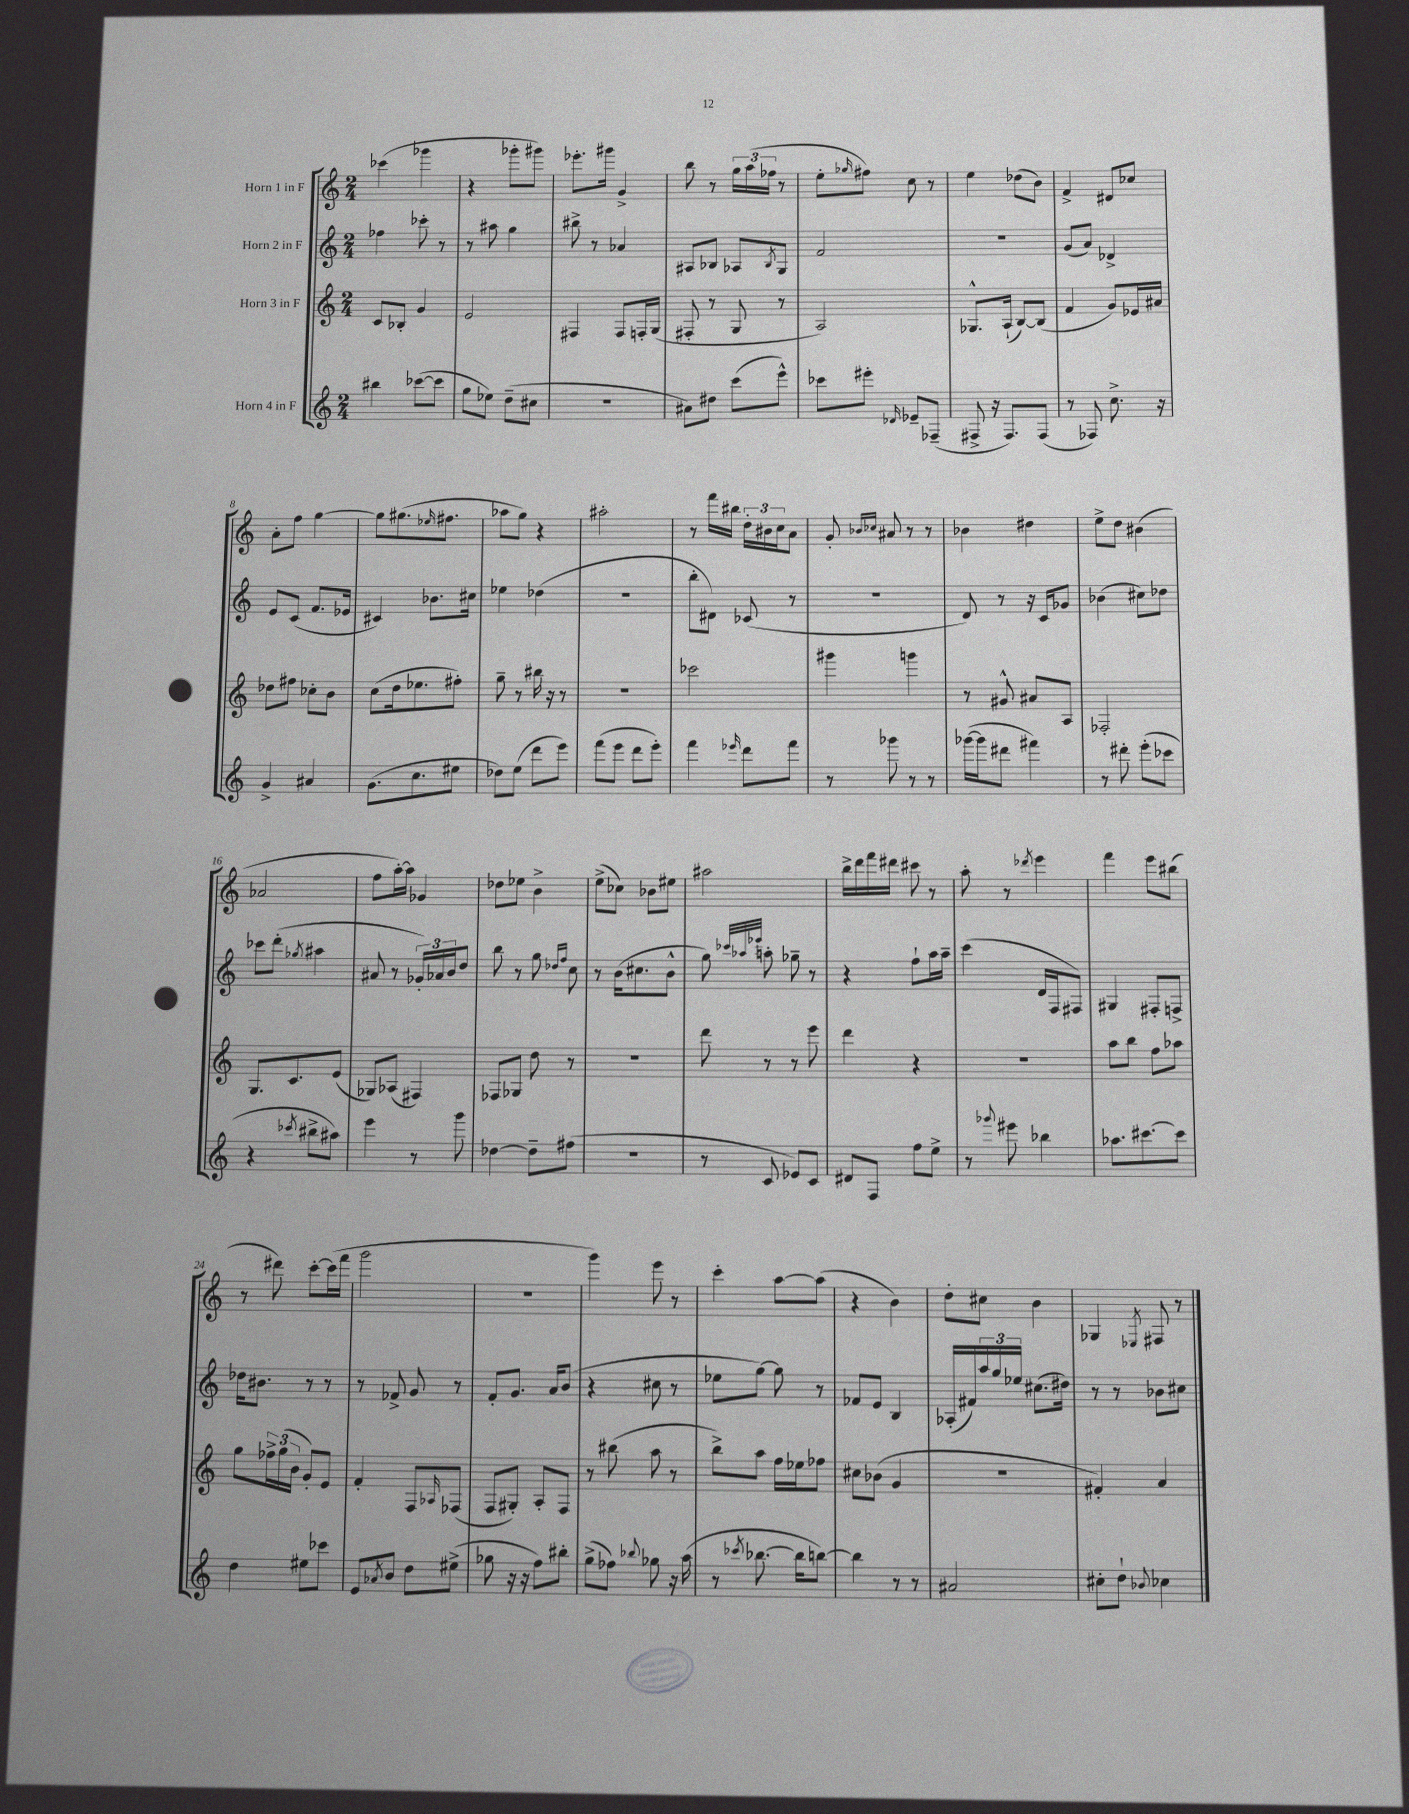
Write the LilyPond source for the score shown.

<<
\new StaffGroup <<
\new Staff = "s0" \with { instrumentName = "Horn 1 in F" } {
    \clef treble \key c \major \numericTimeSignature \time 2/4
    ces'''4( ges'''4 |
    r4 ges'''8-. gis'''8) |
    ees'''8.-. gis'''16 g'4-> |
    b''8 r8 \tuplet 3/2 { g''16 a''16( fes''16 } r8 |
    e''8-. \grace { ges''16 } fis''8) c''8 r8 |
    e''4 des''8( b'8) |
    f'4-> dis'8 ces''8 |
    a'8-. f''8 g''4~ |
    g''8 gis''8.( \grace { ees''16 } fis''8. |
    aes''8 g''8) r4 |
    ais''2-. |
    r8 f'''16 bis''16 \tuplet 3/2 { d''16-. bis'16 c''16 } a'8 |
    g'8-. \grace { bes'16 ces''16 } ais'8 r8 r8 |
    bes'4 dis''4 |
    e''8-> d''8 bis'4( |
    aes'2 |
    f''8 a''16~-.) a''16 ges'4 |
    des''8 ees''8 b'4-> |
    e''8->( ces''8) bes'8 eis''8 |
    ais''2 |
    b''16-> d'''16 f'''16 dis'''16 cis'''8 r8 |
    a''8-. r8 \acciaccatura { des'''8 } e'''4 |
    f'''4 e'''8 bis''8( |
    r8 dis'''8) c'''8~-. c'''16( f'''16 |
    g'''2 |
    R2 |
    g'''4) e'''8 r8 |
    c'''4-. a''8~ a''8( |
    r4 b'4) |
    d''8-. cis''8 b'4 |
    ges4 \acciaccatura { ees8 } fis8 r8 \bar "|." |
}
\new Staff = "s1" \with { instrumentName = "Horn 2 in F" } {
    \clef treble \key c \major \numericTimeSignature \time 2/4
    fes''4 ces'''8-. r8 |
    r8 ais''8 g''4 |
    bis''8-> r8 aes'4 |
    ais8 bes8 aes8 \acciaccatura { bes8 } g8 |
    f'2 |
    R2 |
    g'8( a'8) des'4-> |
    e'8 c'8( f'8. ees'16 |
    cis'4) bes'8. cis''16 |
    ees''4 des''4( |
    r2 |
    b''8-. dis'8) ces'8( r8 |
    R2 |
    d'8) r8 r16 c'16 ges'8 |
    bes'4( cis''8) des''8 |
    ces'''8 d'''8-.( \acciaccatura { ges''8 } ais''4 |
    ais'8 r8 \tuplet 3/2 { ges'16-.) aes'16 b'16 } d''8 |
    b''8 r8 g''8 \grace { des''16 f''16 } c''8 |
    r8 b'16( cis''8. b'8-^ |
    g''8) \grace { ces'''32 aes''32 ees'''32 } a''8-. ges''8-- r8 |
    r4 f''8-! a''16 a''16-- |
    c'''4( d'16 f16 fis8) |
    gis4 fis8-. f8-> |
    des''16 bis'8. r8 r8 |
    r8 fes'8-> g'8 r8 |
    f'8-. g'8. a'16 b'8( |
    r4 cis''8 r8 |
    ees''8 g''8~) g''8 r8 |
    fes'8 e'8 b4 |
    aes16-.( fis'16) \tuplet 3/2 { a''16 g''16 ees''16 } cis''8.( dis''16) |
    r8 r8 bes'8 cis''8 \bar "|." |
}
\new Staff = "s2" \with { instrumentName = "Horn 3 in F" } {
    \clef treble \key c \major \numericTimeSignature \time 2/4
    c'8 bes8-. g'4 |
    e'2 |
    fis4 fis8 f16-. g16( |
    fis8-. r8 g8 r8 |
    a2) |
    ges8.-^ a16-!( b8~) b8( |
    f'4 g'8) ees'16 ais'16 |
    des''8 fis''8 ces''8-. b'8 |
    c''8( d''16 ees''8. fis''8-.) |
    g''8-- r8 bis''16 r16 r8 |
    r2 |
    ces'''2 |
    gis'''4 g'''4 |
    r8 gis'8-^ ais'8 a8 |
    fes2-. |
    g8. c'8. e'8( |
    ges8) aes8( fis4) |
    fes8 ges8 d''8 r8 |
    r2 |
    d'''8 r8 r8 e'''8 |
    d'''4 r4 |
    R2 |
    a''8 b''8 f''8 aes''8 |
    g''8 \tuplet 3/2 { fes''16-> g''16( b'16 } g'8-.) e'8 |
    f'4-. f8 \grace { aes16 } fes8( |
    f8 gis8-.) a8-. f8 |
    r8 bis''8( a''8 r8 |
    b''8->) a''8 f''16 ees''16 fes''8 |
    cis''8 bes'8( g'4 |
    r2 |
    fis'4-.) a'4 \bar "|." |
}
\new Staff = "s3" \with { instrumentName = "Horn 4 in F" } {
    \clef treble \key c \major \numericTimeSignature \time 2/4
    bis''4 ces'''8~( ces'''8 |
    g''8 ees''8) d''8--( cis''8 |
    R2 |
    ais'8) dis''8 c'''8( e'''8-^) |
    ces'''8 eis'''8-. \grace { des'16 } ees'8-- fes8--( |
    fis8-> r16 fis8.) fis8( |
    r8 fes8) c''8.-> r16 |
    g'4-> ais'4 |
    g'8.( c''8. eis''8 |
    des''8) e''8( d'''8 e'''8) |
    f'''8( e'''8 d'''8 e'''8-.) |
    f'''4 \grace { ees'''16 } d'''8 f'''8 |
    r8 ges'''8 r8 r8 |
    ges'''16~( ges'''16 dis'''8 fis'''4) |
    r8 dis'''8-. e'''8-.( ces'''8 |
    r4 \acciaccatura { ces'''8 } bis''8-> ais''8) |
    e'''4 r8 g'''8 |
    des''4~ des''8-- fis''8( |
    R2 |
    r8 c'8 ees'8) c'8 |
    dis'8 f8 f''8 e''8-> |
    r8 \appoggiatura { ges'''8 } eis'''8 bes''4 |
    aes''8. cis'''8.~ cis'''8 |
    d''4 eis''8 ces'''8 |
    e'8 \acciaccatura { aes'8 } b'8 d''8 eis''8->( |
    ges''8 r16 r16 f''8) bis''8-. |
    g''8->( fes''8) \appoggiatura { bes''8 } ges''8 r16 a''16( |
    r8 \acciaccatura { ces'''8 } bes''8.~ bes''16 b''8~) |
    b''4 r8 r8 |
    ais'2 |
    cis''8-. d''8-! \appoggiatura { bes'8 } ces''4 \bar "|." |
}
>>
>>
